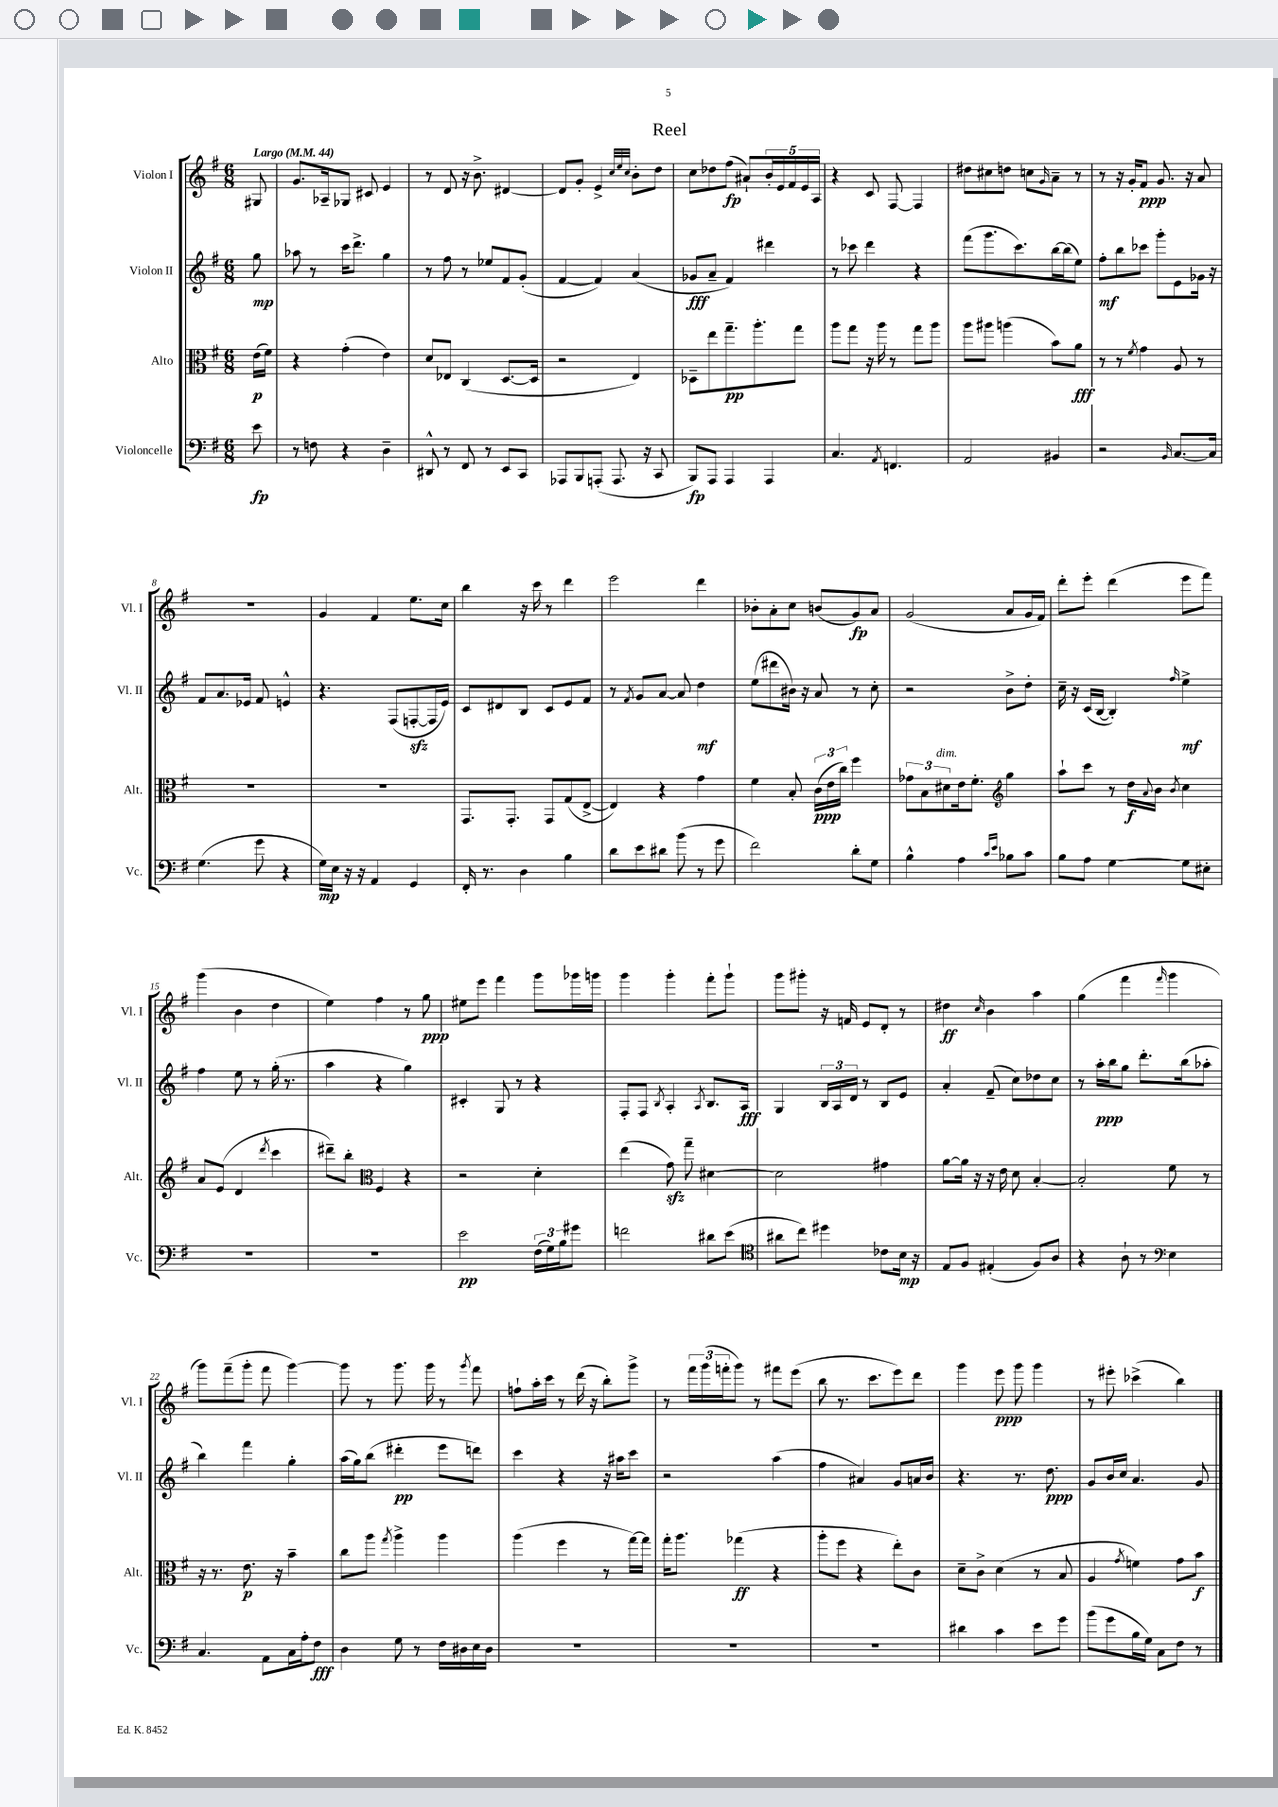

**kern	**kern	**kern	**kern
*staff4	*staff3	*staff2	*staff1
*clefF4	*clefC3	*clefG2	*clefG2
*k[f#]	*k[f#]	*k[f#]	*k[f#]
*M6/8	*M6/8	*M6/8	*M6/8
*MM44	*MM44	*MM44	*MM44
8e\	(16e\LL	8gg\	8G#/
.	16f#\JJ)	.	.
=	=	=	=
8r	4r	8aa-\	8.g/L
8F\	.	8r	.
.	.	.	16A-~/k
4r	(4g'\	16ccc\LK	8G-/J
.	.	8.ddd^\J	.
.	.	.	8c#/
4D~\	4e\)	4gg\	4e/
=	=	=	=
8DD#^^/	8d/L	8r	8r
8r	8E-/J	8ff#\	8d/
8FF#/	(4C/	8r	16r
.	.	.	8.b^\
8r	.	8ee-/L	.
8EE/L	[8.D/L	8f#/	[4d#/
8CC/J	.	(8g'/J	.
.	16D/]Jk	.	.
=	=	=	=
8AAA-/L	2r	[4f#/	8d#/]L
8BBB/	.	.	8g'/J
(8AAA'/J	.	4f#/])	4e^/
8.AAA/	.	.	.
.	.	.	32qqcc/LLL
.	.	.	32qqee/
.	.	.	32qqcc/JJJ
.	4E/)	(4a/	8b'\L
16r	.	.	.
8CC/	.	.	8dd\J
=	=	=	=
8BBB/L)	8D-~\L	8g-/L	8cc\L
8AAA/J	8ee\	8a~/J	8dd-\
4AAA/	8.gg~\	4f#/)	(8ff#\J
.	.	.	8a#`/L)
.	8.aa'\	.	.
4AAA/	.	4ddd#\	20b'/L
.	.	.	20e/
.	.	.	20f#/
.	8gg\J	.	.
.	.	.	20e/
.	.	.	20A/JJ
=	=	=	=
4.C/	8aa\L	8r	4r
.	8gg\J	8ccc-\	.
.	16r	4ddd\	8c/
.	16aa\	.	.
8qAA/	.	.	.
4.FF/	8r	.	[8F#/
.	8gg\L	4r	4F#/]
.	8aa\J	.	.
=	=	=	=
2AA/	8aa\L	(8fff#\L	8dd#\L
.	8aa#\J	8.ggg\	8cc#\
.	(4aa\	.	8dd\J
.	.	8.ccc\)	.
.	.	.	8cc\L
.	.	.	16qqg/
4BB#/	8b\L)	[16bb\L	8a~\J
.	.	(16bb\]J	.
.	8a\J	8ee\J)	8r
=	=	=	=
2r	8r	8ff#'\L	8r
.	8r	8bb\	16r
.	.	.	16g'/LK
.	8qf#/	.	.
.	4g\	8ccc-\J	8f#/J
.	.	8ggg'\L	8.g/
16qqBB/	.	.	.
[8.C/L	8A/	8e\	.
.	.	.	16r
.	8r	16g-\Jk	8a/
16C/]Jk	.	16r	.
=	=	=	=
(4.G\	2.r	8f#/L	2.r
.	.	8.a/	.
.	.	16e-/Jk	.
8g\	.	8f#/	.
4r	.	4e^^/	.
=	=	=	=
16G\LL)	2.r	4.r	4g/
16E\JJ	.	.	.
16r	.	.	.
16r	.	.	.
4AA/	.	.	4f#/
.	.	(8F#/L	.
4GG/	.	[8F'/	8.ee\L
.	.	16F/]L	.
.	.	16e/JJ)	16cc\Jk
=	=	=	=
16FF#'/	8.GG/L	8c/L	4bb\
8.r	.	.	.
.	.	8d#/	.
.	8.GG'/J	.	.
4D\	.	8B/J	16r
.	.	.	16ccc\
.	8GG/L	8c/L	8r
4B\	(8G/	8e/	4ddd\
.	[8E^/J	8f#/J	.
=	=	=	=
8d\L	4E/])	8r	2eee\
.	.	8qf#/	.
8e\	.	8g/L	.
8d#\J	4r	[8a/J	.
(8b\	.	8a/]	.
8r	4g\	4dd\	4ddd\
8g\	.	.	.
=	=	=	=
2f#\)	4f#\	(8ee\L	8b-'\L
.	.	8ddd#\	8a'\
.	8B'/	16b#\Jk)	8cc\J
.	.	16r	.
.	(24c\LL	8a/	(8b/L
.	24e\	.	.
.	24cc\JJ)	.	.
8d'\L	4ff#\	8r	8g/)
8G\J	.	8cc'\	8a/J
=	=	=	=
4B^^\	12g-\L	2r	(2g/
.	12B\	.	.
.	12d#\	.	.
4A\	16e\k	.	.
.	8.f#'\J	.	.
*	*clefG2	*	*
16qqc/LL	.	.	.
16qqe/JJ	.	.	.
8B-\L	4gg\	8b^\L	8a/L
8c\J	.	8dd'\J	16g/L
.	.	.	16f#/JJ)
=	=	=	=
8B\L	8aa`\L	16cc~\	8ddd'\L
.	.	16r	.
8A\J	8ccc\J	(16c/LL	8eee'\J
.	.	[16B/JJ	.
[4G\	8r	4B'/])	(4ddd\
.	16dd\LL	.	.
.	8qqa/	.	.
.	16b\JJ	.	.
.	8qb/	16qqff#/	.
8G\]L	4cc\	4ee^\	8eee\L
8E#'\J	.	.	8fff#\J)
=	=	=	=
2.r	8a/L	4ff#\	(4ggg\
.	(8e/J	.	.
.	4d/	8ee\	4b\
.	.	8r	.
.	8qddd/	.	.
.	4ccc\	(16gg'\	4dd\
.	.	8.r	.
=	=	=	=
2.r	8ddd#~\L)	4aa\	4ee\)
.	8bb'\J	.	.
*	*clefC3	*	*
.	4F#/	4r	4ff#\
.	4r	4gg\)	8r
.	.	.	8gg\
=	=	=	=
2e\	2r	4c#'/	8ee#\L
.	.	.	8eee\J
.	.	8G/	4fff#\
.	.	8r	.
(24F#\LL	4d'\	4r	8ggg\L
24G\)	.	.	.
24B\J	.	.	.
8g#\J	.	.	16ggg-\L
.	.	.	16ggg\JJ
=	=	=	=
2f\	(4ee\	8F#'/L	4ggg\
.	.	8F#/J	.
.	.	8qB/	.
.	8g\)	4A'/	4ggg'\
.	8gg~\	.	.
.	.	8qA/	.
8d#\L	[4d#\	8.B/L	8fff#'\L
(8e\J	.	.	8ggg`\J
.	.	16A/Jk	.
=	=	=	=
*clefC4	*	*	*
8a#\L	2d#\]	4G/	8ggg\L
8cc\J)	.	.	8ggg#'\J
4dd#\	.	24B/LL	16r
.	.	24A/	.
.	.	.	16f/
.	.	24d/JJ	.
.	.	8r	8e/L
8c-\L	4g#\	8B/L	8d'/J
16B\Jk	.	8e/J	8r
16r	.	.	.
=	=	=	=
8E/L	[8a\L	4a'/	4dd#\
8F#/J	16a\]Jk	.	.
.	16r	.	.
.	.	.	16qqcc/
(4E#'/	16r	(8f#~/	4b\
.	16e\	.	.
.	8d\	8cc\L)	.
8F#/L)	[4B'/	8dd-\	4aa\
8A/J	.	8cc\J	.
=	=	=	=
4r	2B'/]	8r	(4gg\
.	.	16aa'\LL	.
.	.	16bb\J	.
8A`\	.	8gg\J	4fff#\
8r	.	8.ddd'\L	.
*clefF4	*	*	*
.	.	.	16qqfff#/
4E\	8f#\	.	4ggg\
.	.	(16bb\k	.
.	8r	8aa-'\J	.
=	=	=	=
4.C/	16r	4bb\)	8ggg\L)
.	8.r	.	.
.	.	.	(8fff#~\
.	8.e\	4fff#\	8ggg'\J
8AA\L	.	.	8fff#\
.	16r	.	.
16C\L	4b~\	4gg'\	[4ggg\)
16A'\J	.	.	.
8F#\J	.	.	.
=	=	=	=
4D\	8cc\L	(16aa\LL	8ggg\]
.	.	16gg\J)	.
.	8aa\J	(8bb\J	8r
.	8qgg/	.	.
8G\	4aa^\	4ddd#'\	8.ggg\
8r	.	.	.
.	.	.	16ggg\
16F#\LL	4aa\	8eee\L	8r
16D#\	.	.	.
.	.	.	8qggg/
16E\	.	8ddd\J)	8fff#\
16D#\JJ	.	.	.
=	=	=	=
2.r	(4aa\	4ccc\	8ff`\L
.	.	.	16aa'\L
.	.	.	16ccc\JJ
.	4ff#\	4r	8r
.	.	.	(16ddd\
.	.	.	16r
.	8r	16r	8bb'\L)
.	.	16aa#\LK	.
.	[16gg\LL)	8ccc\J	8ggg^\J
.	16gg\]JJ	.	.
=	=	=	=
2.r	16gg'\LK	2r	8r
.	8.aa\J	.	.
.	.	.	24fff#\LL
.	.	.	(24ggg\
.	.	.	24fff'\J
.	(4gg-\	.	8ggg\J)
.	.	.	8r
.	4r	(4aa\	8fff#\L
.	.	.	(8eee\J
=	=	=	=
2.r	8aa'\L	4ff#\	8bb\
.	8ff#\J	.	8.r
.	4r	4a#/)	.
.	.	.	8.ccc\L
.	8ee'\L)	8g/L	8eee\)
.	8c\J	16a/L	8ddd\J
.	.	16b/JJ	.
=	=	=	=
4d#\	8d~\L	4.r	4ggg\
.	8c^\J	.	.
4c\	(4d\	.	8eee\
.	.	8.r	8ggg\
8e\L	8r	.	4ggg\
.	.	8.dd\	.
8g\J	8B/	.	.
=	=	=	=
(8b\L	4A/	8g/L	8r
8g\	.	16b/L	8eee#'\
.	.	16cc/JJ	.
.	8qg/	.	.
16B\L	4f\)	4.a/	(4ccc-^\
16G\JJ)	.	.	.
8C\L	.	.	.
8F#\J	8g\L	.	4bb\)
8r	8b\J	8g/	.
==	==	==	==
*-	*-	*-	*-
